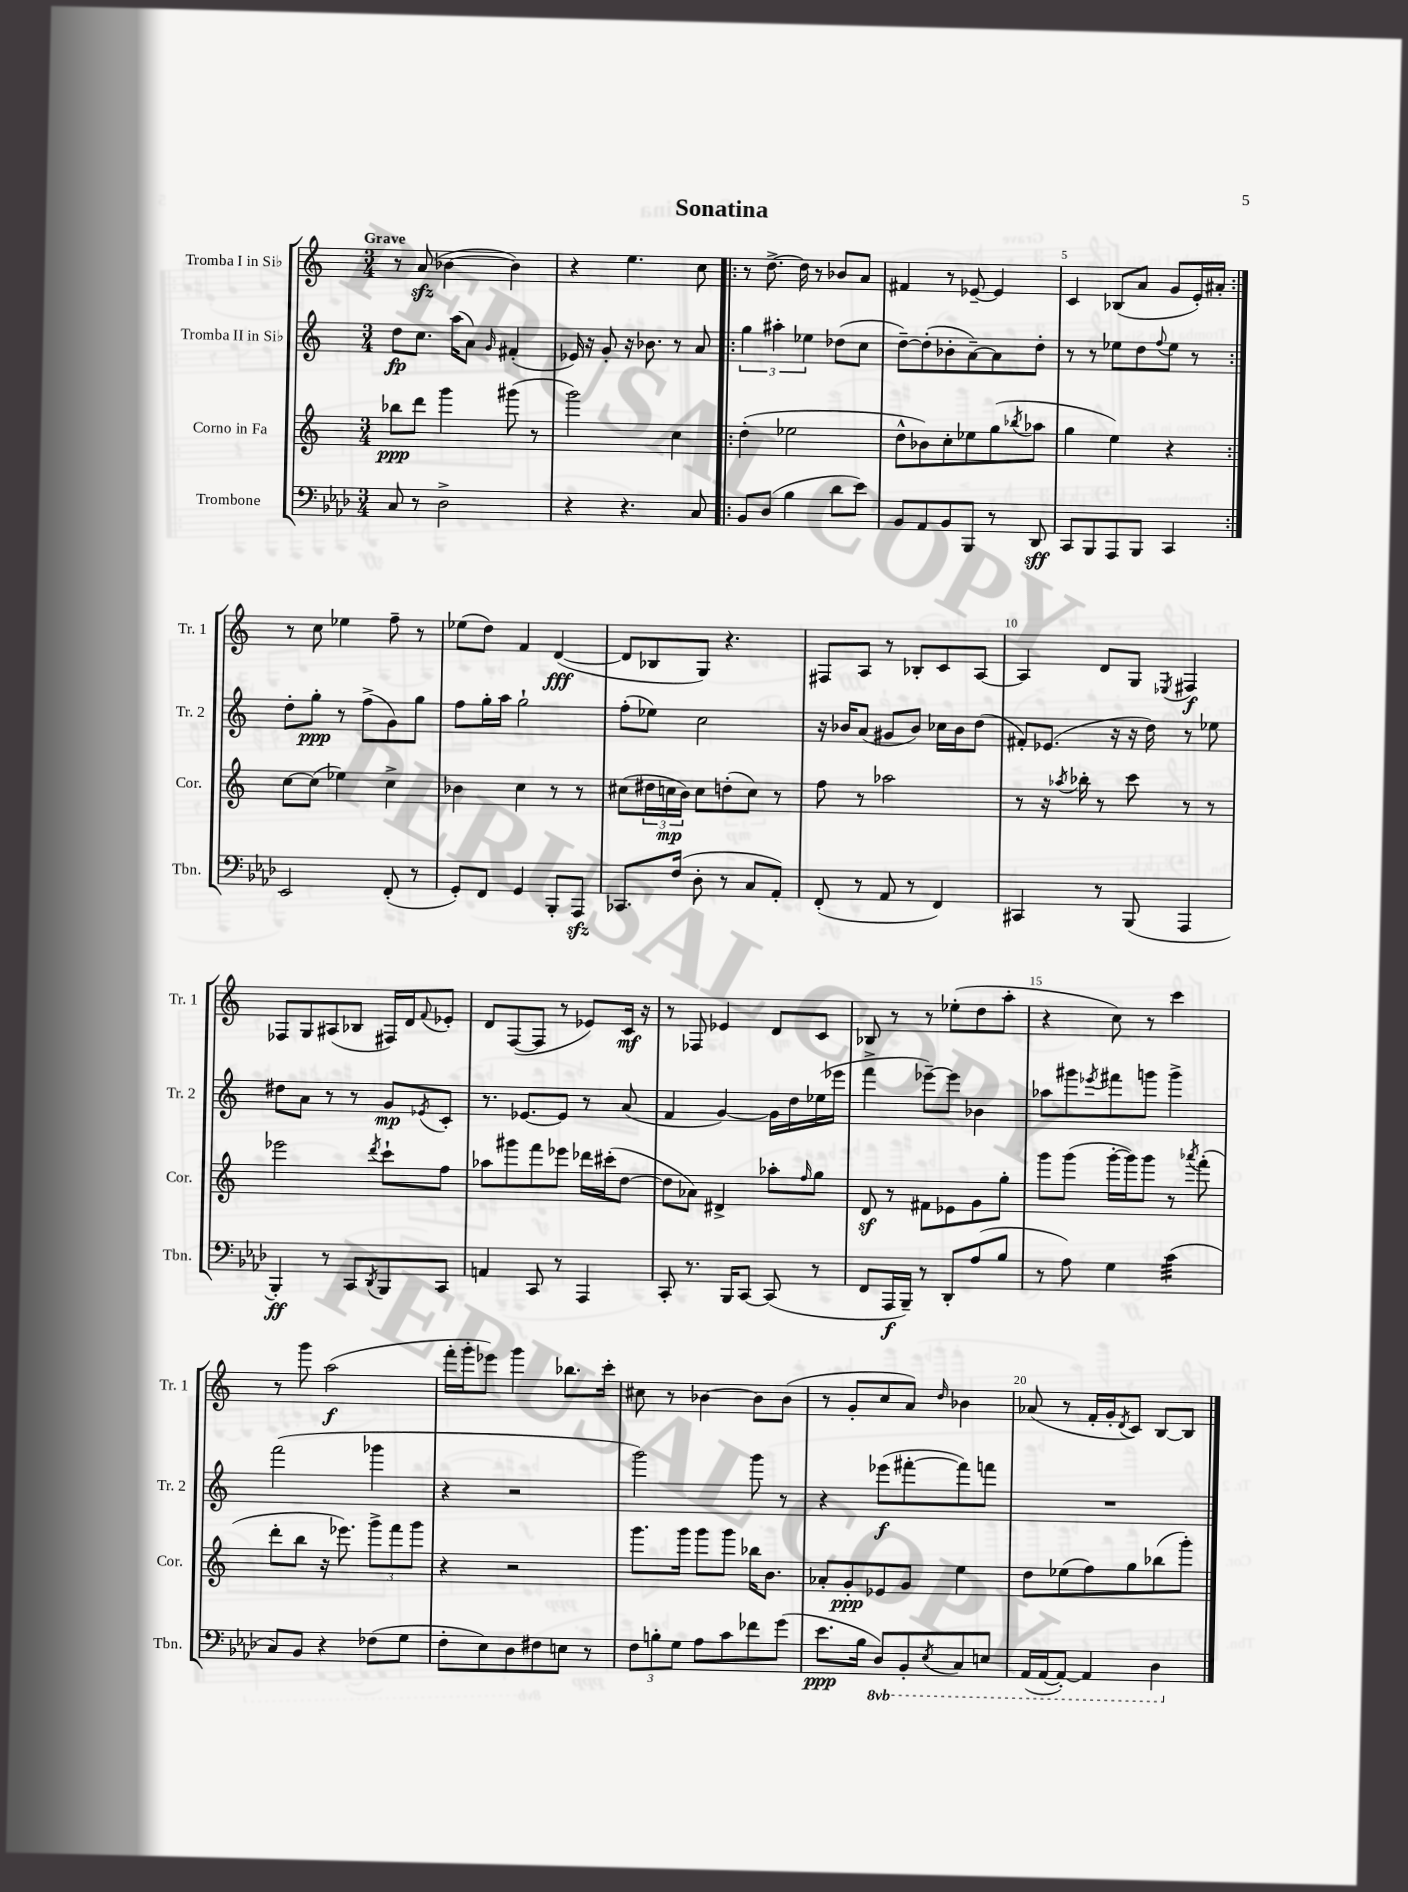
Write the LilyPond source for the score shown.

\header { title = "Sonatina" }
<<
\new StaffGroup <<
\new Staff = "s0" \with { instrumentName = "Tromba I in Sib" shortInstrumentName = "Tr. 1" } {
    \clef treble \key c \major \numericTimeSignature \time 3/4 \tempo "Grave"
    r8 a'8\sfz( bes'4~ bes'4) |
    r4 e''4. c''8 |
    \repeat volta 2 { r8 d''8.~-> d''16 r8 bes'8 a'8 |
    fis'4 r8 ees'8~-- ees'4 |
    c'4 bes8( a'8 g'8 e'16-.) ais'16-. | }
    r8 c''8 ees''4 f''8-- r8 |
    ees''8( d''8) f'4 d'4~\fff( |
    d'8 bes8 g8) r4. |
    fis8 a8 r8 bes8-. c'8 a8~ |
    a4 d'8 g8 \acciaccatura { ees8 } fis4\f |
    fes8 g8 ais8( bes8 fis16) d'16 \appoggiatura { f'8 } ees'8-. |
    d'8 f8~( f8 r8 ees'8) c'16\mf r16 |
    r8 fes8 ees'4 d'8 c'8 |
    bes8 r8 r8 ees''8-.( d''8 a''8-. |
    r4 c''8) r8 c'''4 |
    r8 g'''8 a''2\f( |
    f'''16-. g'''16-. ees'''8) g'''4 bes''8. c'''16-. |
    cis''8 r8 bes'4~ bes'8 bes'8( |
    r8 g'8-. c''8 a'8) \grace { d''16 } bes'4 |
    aes'8( r8 f'16-. g'16-. \acciaccatura { d'8 } c'8) b8~ b8 \bar "|." |
}
\new Staff = "s1" \with { instrumentName = "Tromba II in Sib" shortInstrumentName = "Tr. 2" } {
    \clef treble \key c \major \numericTimeSignature \time 3/4
    d''8\fp c''8. a''16( a'8) \grace { g'16 } fis'4-.( |
    ees'16) r16 g'8-. r16 bes'8. r8 a'8 |
    \repeat volta 2 { \tuplet 3/2 { g''4 ais''4-. ees''4 } des''8( c''8 |
    d''8~--) d''8-.( bes'8-. a'8~--) a'8 d''8-. |
    r8 r8 ees''8 d''8 \appoggiatura { f''8 } ees''8 r8 | }
    d''8-. g''8-.\ppp r8 f''8->( g'8) g''8 |
    f''8 g''16-. a''16 g''2-! |
    f''8-.( ees''8) c''2 |
    r16 bes'16 a'8( gis'8 bes'8) ces''16 bes'16 d''8( |
    fis'8-.) ees'8.( r16 r16 d''16) r8 ees''8 |
    dis''8 a'8 r8 r8 g'8\mp \acciaccatura { ees'8 } c'8-. |
    r8. ees'8.~ ees'8 r8 a'8( |
    f'4 g'4~) g'16 d''16 ees''16( ees'''16 |
    f'''4-> ees'''8~--) ees'''8 bes'4 |
    aes''8 gis'''8 \acciaccatura { ees'''8 } fis'''8 g'''8 g'''4-> |
    f'''2( ges'''4 |
    r4 r2 |
    g'''2) g'''8 r8 |
    r4 ees'''8\f( fis'''8~-. fis'''8) f'''8 |
    R2. \bar "|." |
}
\new Staff = "s2" \with { instrumentName = "Corno in Fa" shortInstrumentName = "Cor." } {
    \clef treble \key c \major \numericTimeSignature \time 3/4
    bes''8\ppp d'''8 g'''4 gis'''8( r8 |
    g'''2) c''4 |
    \repeat volta 2 { d''4-.( ees''2 |
    d''8-^ bes'8) c''8-. ees''8 g''8( \acciaccatura { bes''8 } aes''8 |
    g''4 e''4) r4 | }
    c''8~ c''8( ees''4) c''4-> |
    bes'4 c''4 r8 r8 |
    cis''8( \tuplet 3/2 { dis''16 c''16\mp b'16) } c''8 d''8-.( c''8) r8 |
    f''8 r8 aes''2 |
    r8 r16 \acciaccatura { aes''8 } bes''16-. r8 c'''8 r8 r8 |
    ees'''2 \acciaccatura { d'''8 } c'''8-! f''8 |
    aes''8 gis'''8 f'''8 ees'''8 des'''16 cis'''16-.( d''8~ |
    d''8 aes'8) dis'4-> aes''8-. \grace { f''16 } g''8 |
    d'8\sf r8 fis'8 ees'8 g'8 g''8-. |
    g'''8 g'''8( g'''16~-. g'''16) g'''8 r8 \acciaccatura { aes'''8 } f'''8-.( |
    d'''8-. b''8 r16 ees'''8.) \tuplet 3/2 { g'''8-> f'''8 g'''8 } |
    r4 r2 |
    g'''8. g'''16 g'''8 g'''8 bes''16 b'8. |
    aes'8-. g'8-.\ppp ees'8 g'8 e''4 |
    d''8 ees''8( f''8) g''8 bes''8( g'''8-.) \bar "|." |
}
\new Staff = "s3" \with { instrumentName = "Trombone" shortInstrumentName = "Tbn." } {
    \clef bass \key aes \major \numericTimeSignature \time 3/4 \set Staff.ottavationMarkups = #ottavation-simple-ordinals
    c8 r8 des2-> |
    r4 r4. c8 |
    \repeat volta 2 { bes,8 des8( bes4 des'8 ees'8) |
    bes,8 aes,8 bes,8 bes,,8 r8 des,8\sff |
    c,8 bes,,8 aes,,8 bes,,8 c,4 | }
    ees,2 f,8-.( r8 |
    g,8-.) f,8 g,4 bes,,8-. aes,,8\sfz |
    ces,8. f16( des8-. r8 c8 aes,8-.) |
    f,8-.( r8 aes,8 r8 f,4) |
    cis,4 r8 bes,,8( aes,,4 |
    bes,,4-.\ff) r8 c,8 \acciaccatura { des,8 } bes,,8 c,8 |
    a,4 c,8 r8 aes,,4 |
    c,8-. r8. bes,,16 c,8~ c,8( r8 |
    f,8 aes,,16\f bes,,16--) r8 des,8-. aes8( bes8 |
    r8 aes8) g4 c'4:32( |
    c8) bes,8 r4 fes8( g8 |
    f8-. ees8) des8 fis8 e8 r8 |
    \tuplet 3/2 { f8 b8-. g8 } aes8 c'8 fes'8 g'8( |
    ees'8.\ppp bes16 \ottava #-1 des,8) bes,,8-. \acciaccatura { ees,8 } c,8 e,8 |
    aes,,16( aes,,16~ aes,,8~-.) aes,,4 des,4 \ottava #0 \bar "|." |
}
>>
>>
\layout { \context { \Score \override BarNumber.break-visibility = ##(#f #t #t) barNumberVisibility = #(every-nth-bar-number-visible 5) } }
